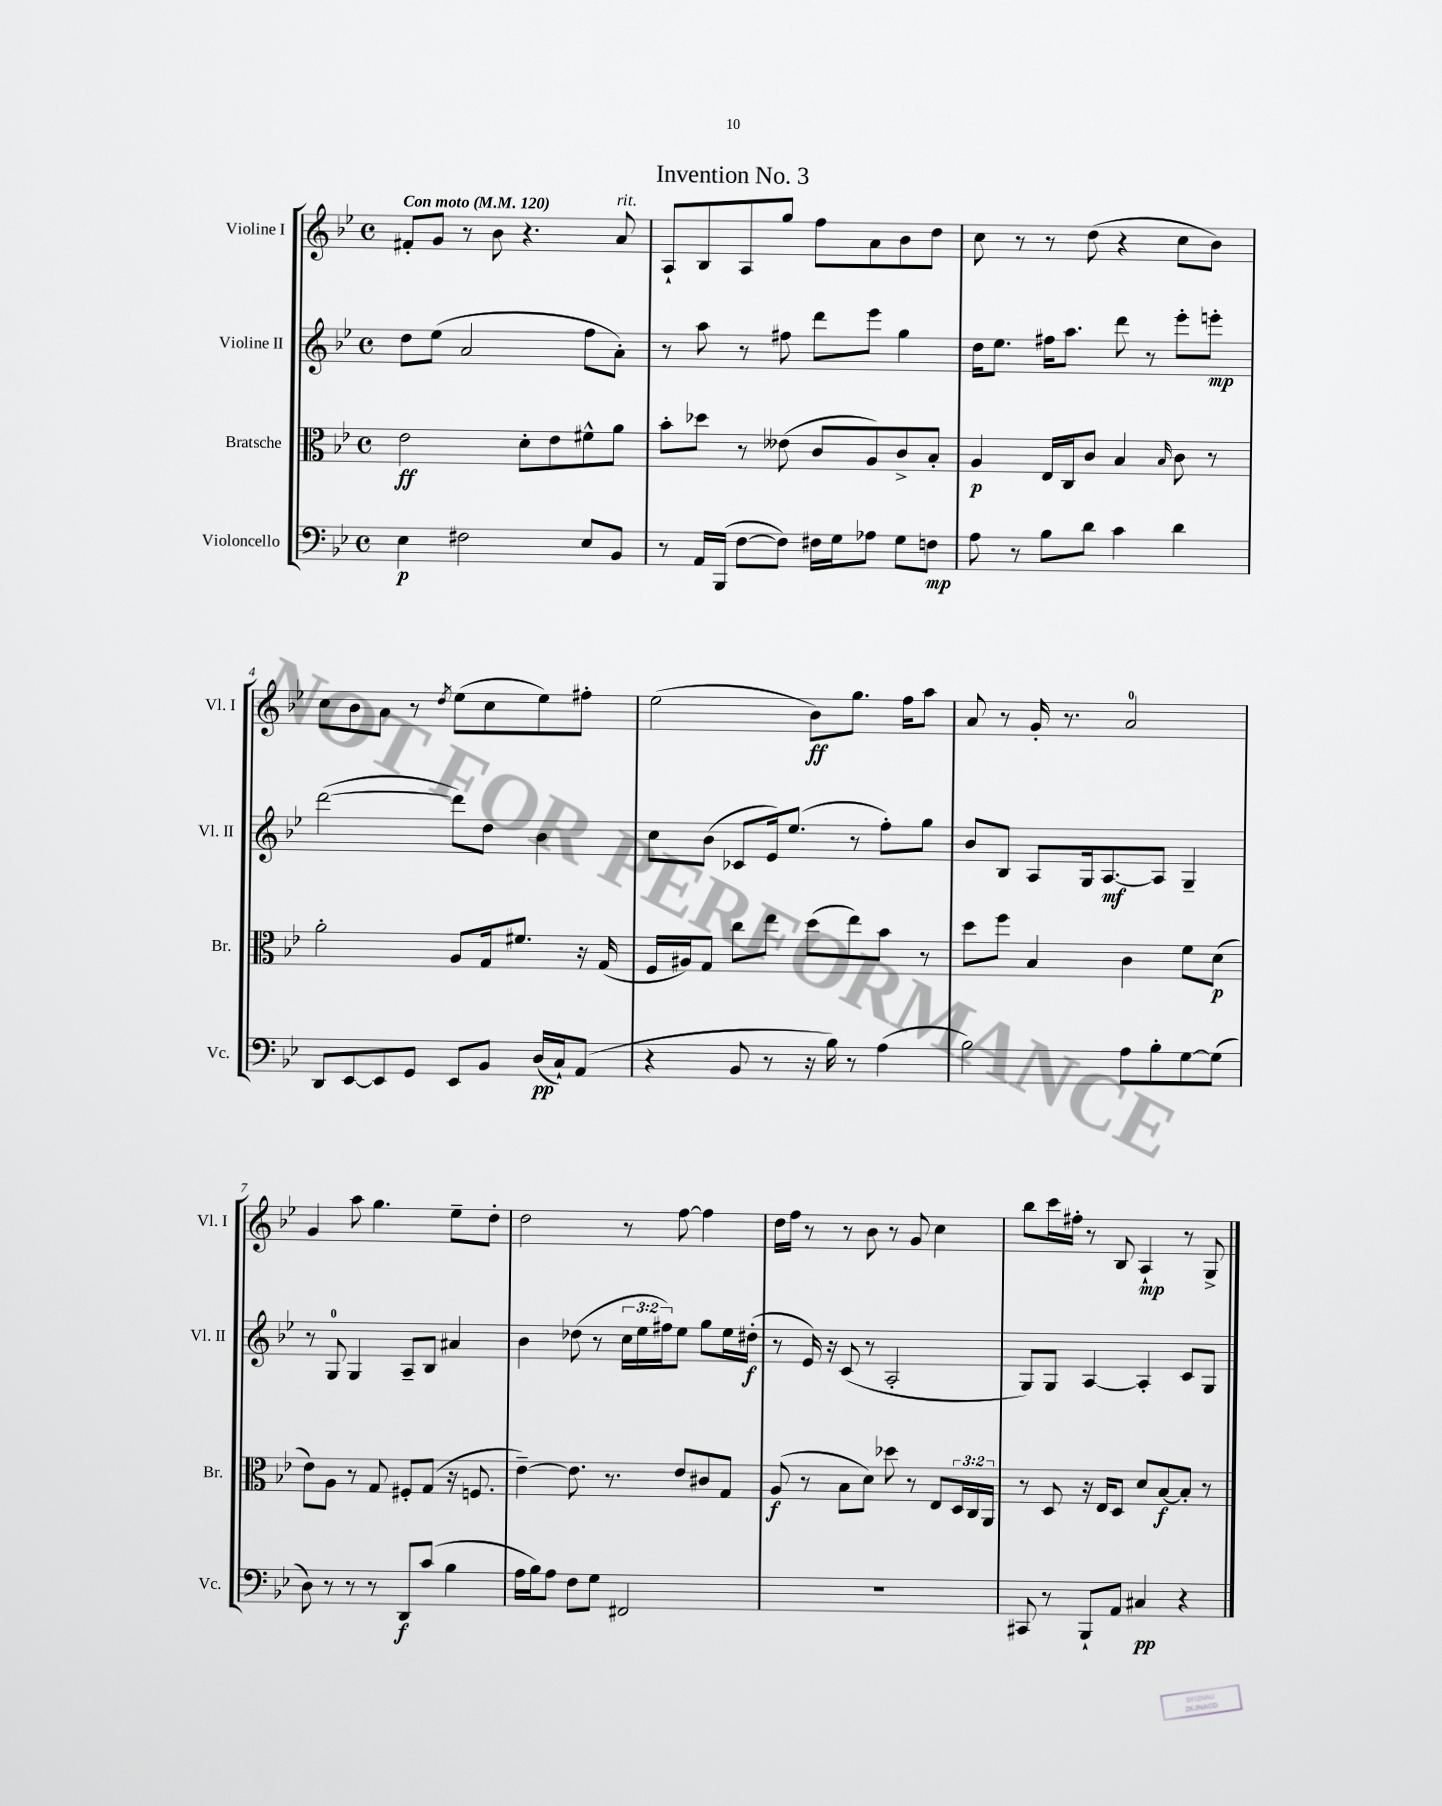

**kern	**kern	**kern	**kern
*staff4	*staff3	*staff2	*staff1
*clefF4	*clefC3	*clefG2	*clefG2
*k[b-e-]	*k[b-e-]	*k[b-e-]	*k[b-e-]
*M4/4	*M4/4	*M4/4	*M4/4
*met(c)	*met(c)	*met(c)	*met(c)
*MM120	*MM120	*MM120	*MM120
4E-\	2e-\	8dd\L	8f#'/L
.	.	(8ee-\J	8g/J
2F#\	.	2a/	8r
.	.	.	8b-\
.	8d'\L	.	4.r
.	8e-\	.	.
8E-/L	8f#^^\	8ff\L	.
8BB-/J	8a\J	8a'\J)	8a/
=	=	=	=
8r	8b-'\L	8r	8A`/L
16AA/LL	8dd-\J	8aa\	8B-/
(16BBB-/JJ	.	.	.
[8F\L	8r	8r	8A/
8F\]J)	(8e--\	8ff#\	8gg/J
16F#\LL	8c/L	8ddd\L	8ff\L
16G\J	.	.	.
8A-\J	8A/)	8eee-\J	8a\
8G\L	8c^/	4gg\	8b-\
8F\J	8B-'/J	.	8dd\J
=	=	=	=
8A\	4A/	16dd\LK	8cc\
.	.	8.ee-\J	.
8r	.	.	8r
8B-\L	16E-/LL	16ff#\LK	8r
.	16C/J	8.aa\J	.
8d\J	8c/J	.	(8dd\
4c\	4B-/	8ddd\	4r
.	.	8r	.
.	16qqB-/	.	.
4d\	8c\	8eee-'\L	8cc\L
.	8r	8eee'\J	8b-\J)
=	=	=	=
8DD/L	2a'\	([2ddd\	8cc\L
[8EE-/	.	.	8b-\
8EE-/]	.	.	8a\J
8GG/J	.	.	8r
.	.	.	8qdd/
8EE-/L	8A/L	8ddd\]L)	(8ee-\L
8BB-/J	16G/k	8dd\J	8cc\
.	8.f#/J	.	.
(16D/LL	.	4b-\	8ee-\)
16C`/J)	.	.	.
(8AA/J	16r	.	8ff#'\J
.	(16G/	.	.
=	=	=	=
4r	16F/LL	8cc\L	(2ee-\
.	16A#/J)	.	.
.	8G/J	(8b-\J	.
8BB-/	8cc\L	8c-/L	.
8r	8ee-\J	16e-/k)	.
.	.	(8.ee-/J	.
16r	(8dd\L	.	8b-\L)
16B-\)	.	.	.
8r	8ee-\)	8r	8.gg\J
(4A\	8b-\J	8ff'\L)	.
.	.	.	16ff\LK
.	8r	8gg\J	8aa\J
=	=	=	=
2B-\)	8dd\L	8b-/L	8a/
.	8ff\J	8B-/J	8r
.	4B-/	8A/L	16g'/
.	.	.	8.r
.	.	16G/k	.
.	.	[8.A/	.
8A\L	4c\	.	2a/
8B-'\	.	8A/]J	.
[8G\	8f\L	4G~/	.
(8G\]J	(8d\J	.	.
=	=	=	=
8D\)	8e-\L)	8r	4g/
8r	8A\J	8G/	.
8r	8r	4G/	8aa\
8r	8G/	.	4.gg\
8DD/L	8F#'/L	8A~/L	.
(8c/J	(8G/J	8B-/J	.
4B-\	16r	4a#/	8ee-~\L
.	8.F/	.	.
.	.	.	8dd'\J
=	=	=	=
16A\LL	[4e-~\)	4b-\	2dd\
16B-\J)	.	.	.
8A\J	.	.	.
8F\L	8.e-\]	(8dd-\	.
8G\J	.	8r	.
.	8.r	.	.
2FF#/	.	24cc\LL	8r
.	.	24ee-\	.
.	.	24ff#\J)	.
.	8e-/L	8ee-\J	[8ff\
.	8c#/	8gg\L	4ff\]
.	8G/J	16ee-\L	.
.	.	(16dd#'\JJ	.
=	=	=	=
1r	(8A/	8r	16dd\LL
.	.	.	16ff\JJ
.	8r	16e-/)	8r
.	.	16r	.
.	8B-\L	(8c/	8r
.	8d\J)	8r	8b-\
.	8dd-\	2A'/	8r
.	8r	.	8g/
.	8E-/L	.	4cc\
.	24D/L	.	.
.	24C/	.	.
.	24AA/JJ	.	.
=	=	=	=
8CC#/	8r	8G/L)	8bb-\L
8r	8D/	8G/J	16ccc\L
.	.	.	16ff#'\JJ
8BBB-`/L	16r	[4A/	8r
.	16E-/LK	.	.
8AA/J	8D/J	.	8B-/
4C#/	8d/L	4A'/]	4A`/
.	[8B-/	.	.
4r	8B-'/]J	8c/L	8r
.	8r	8G/J	8G^/
==	==	==	==
*-	*-	*-	*-
